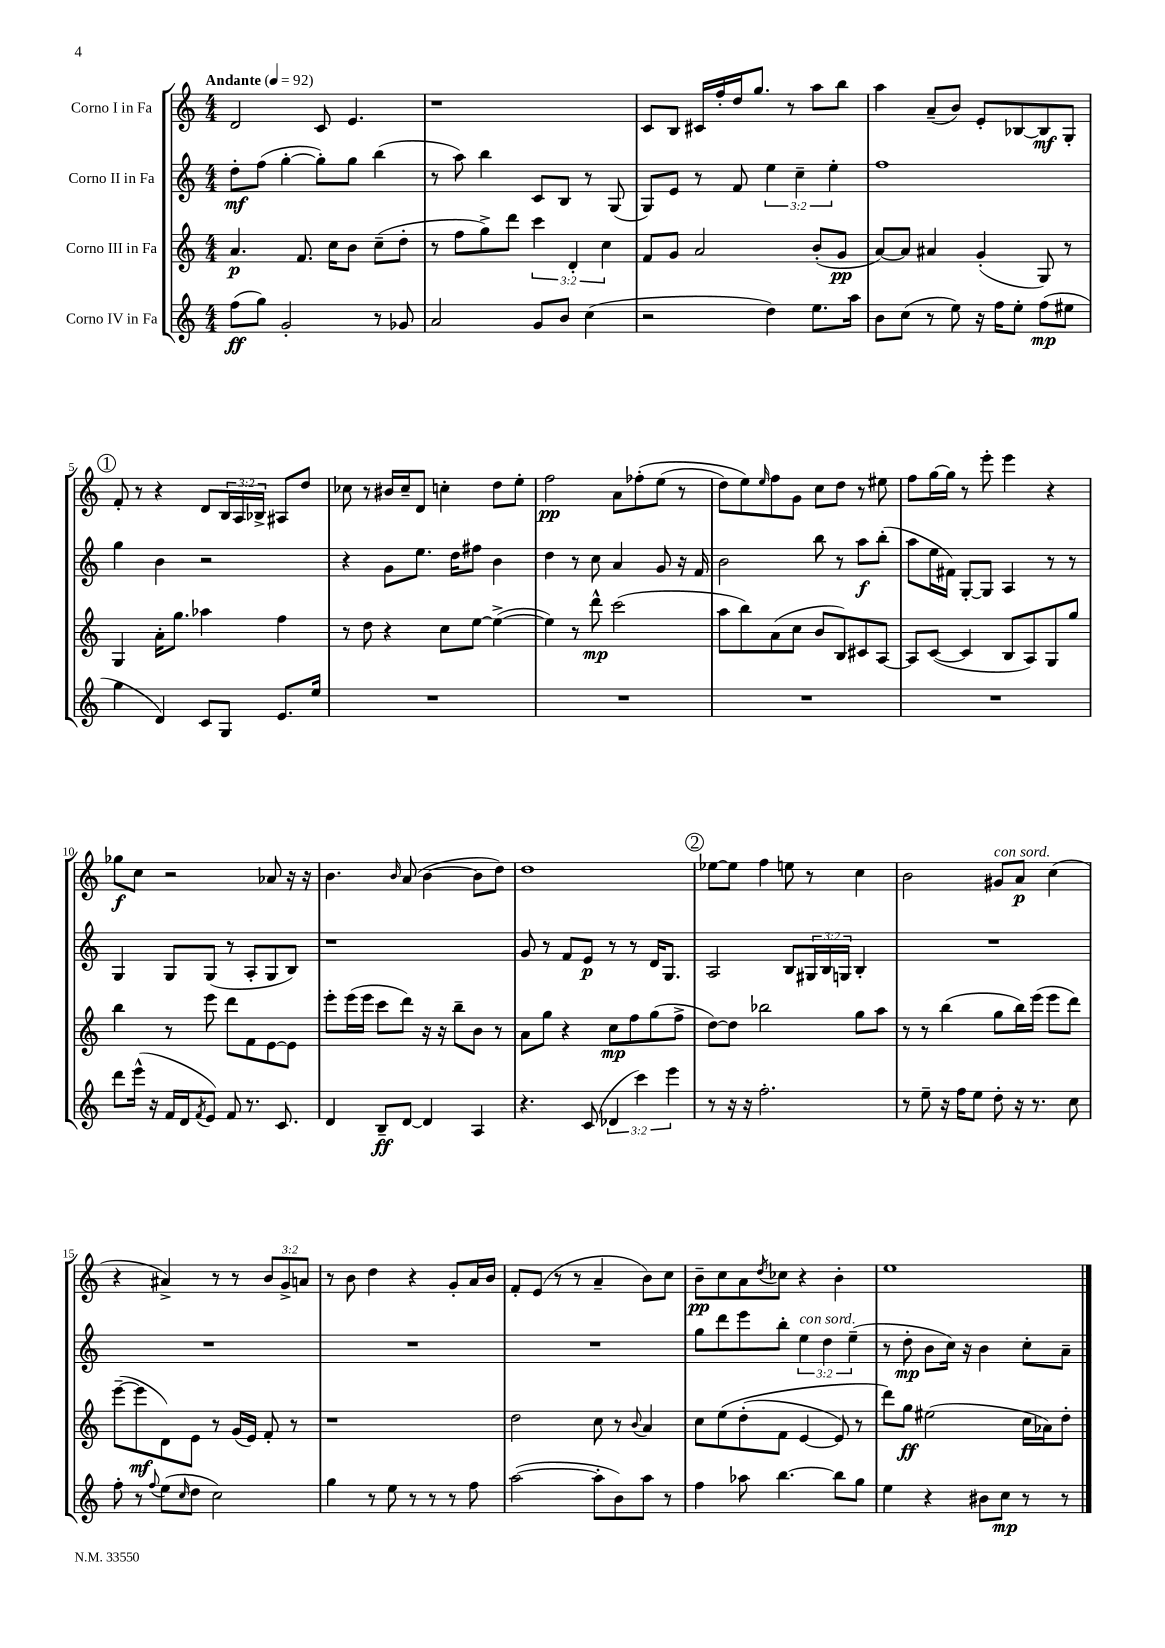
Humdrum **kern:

**kern	**dynam	**kern	**dynam	**kern	**dynam	**kern	**dynam
*part4	*part4	*part3	*part3	*part2	*part2	*part1	*part1
*staff4	*staff4	*staff3	*staff3	*staff2	*staff2	*staff1	*staff1
*I"Corno IV in Fa	*	*I"Corno III in Fa	*	*I"Corno II in Fa	*	*I"Corno I in Fa	*
*clefG2	*	*clefG2	*	*clefG2	*	*clefG2	*
*k[]	*	*k[]	*	*k[]	*	*k[]	*
*M4/4	*	*M4/4	*	*M4/4	*	*M4/4	*
*MM92	*	*MM92	*	*MM92	*	*MM92	*
=1	=1	=1	=1	=1	=1	=1	=1
!	!	!	!	!	!	!LO:TX:a:B:t=Andante	!
(8ff\L	ff	4.a/	p	8dd'\L	mf	2d/	.
8gg\J)	.	.	.	(8ff\J	.	.	.
2g'/	.	.	.	[4gg'\	.	.	.
.	.	8.f/	.	.	.	.	.
.	.	.	.	8gg'\L])	.	8c/	.
.	.	16cc\KL	.	.	.	.	.
.	.	8b\J	.	8gg\J	.	4.e/	.
8r	.	(8cc~\L	.	(4bb\	.	.	.
8g-X/	.	8dd'\J	.	.	.	.	.
=2	=2	=2	=2	=2	=2	=2	=2
2a/	.	8r	.	8r	.	1r	.
.	.	8ff\L	.	8aa\)	.	.	.
.	.	8gg^\)	.	4bb\	.	.	.
.	.	8ddd\J	.	.	.	.	.
8g/L	.	6ccc\	.	8c/L	.	.	.
8b/J	.	.	.	8B/J	.	.	.
.	.	6d'/	.	.	.	.	.
(4cc\	.	.	.	8r	.	.	.
.	.	6cc\	.	.	.	.	.
.	.	.	.	(8G/	.	.	.
=3	=3	=3	=3	=3	=3	=3	=3
2r	.	8f/L	.	8G/L)	.	8c/L	.
.	.	8g/J	.	8e/J	.	8B/J	.
.	.	2a/	.	8r	.	16c#X/LL	.
.	.	.	.	.	.	16ff'/	.
.	.	.	.	8f/	.	16dd/J	.
.	.	.	.	.	.	8.gg/J	.
4dd\)	.	.	.	6ee\	.	.	.
.	.	.	.	.	.	8r	.
.	.	.	.	6cc~\	.	.	.
8.ee\L	.	(8b'/L	.	.	.	8aa\L	.
.	.	.	.	6ee'\	.	.	.
.	.	8g/J	pp	.	.	8bb\J	.
16aa\Jk	.	.	.	.	.	.	.
=4	=4	=4	=4	=4	=4	=4	=4
8b\L	.	[8a/L)	.	1ff	.	4aa\	.
(8cc\J	.	8a/J]	.	.	.	.	.
8r	.	4a#X/	.	.	.	(8a~/L	.
8ee\)	.	.	.	.	.	8b/J)	.
16r	.	(4g'/	.	.	.	8e'/L	.
16ff\KL	.	.	.	.	.	.	.
8ee'\J	.	.	.	.	.	[8B-X/	.
(8ff\L	mp	8G/)	.	.	.	8B-/]	mf
8ee#X\J	.	8r	.	.	.	8G'/J	.
!!LO:LB:g=z
!!LO:REH:place=s1:t=1
=5	=5	=5	=5	=5	=5	=5	=5
4gg\	.	4G/	.	4gg\	.	8f'/	.
.	.	.	.	.	.	8r	.
4d/)	.	16a'\KL	.	4b\	.	4r	.
.	.	8.gg\J	.	.	.	.	.
8c/L	.	4aa-X\	.	2r	.	8d/L	.
8G/J	.	.	.	.	.	24B/L	.
.	.	.	.	.	.	24A/	.
.	.	.	.	.	.	24B-X^/JJ	.
8.e/L	.	4ff\	.	.	.	8A#X/L	.
.	.	.	.	.	.	8dd/J	.
16ee/Jk	.	.	.	.	.	.	.
=6	=6	=6	=6	=6	=6	=6	=6
1r	.	8r	.	4r	.	8cc-X\	.
.	.	8dd\	.	.	.	8r	.
.	.	4r	.	8g\L	.	16b#X/LL	.
.	.	.	.	.	.	16cc-~/J	.
.	.	.	.	8.ee\J	.	8d/J	.
.	.	8cc\L	.	.	.	4ccn'\	.
.	.	.	.	16dd\KL	.	.	.
.	.	[8ee\J	.	8ff#X\J	.	.	.
.	.	(4ee^\_	.	4b\	.	8dd\L	.
.	.	.	.	.	.	8ee'\J	.
=7	=7	=7	=7	=7	=7	=7	=7
1r	.	4ee\])	.	4dd\	.	2ff\	pp
.	.	8r	.	8r	.	.	.
.	.	8ddd^^\	mp	8cc\	.	.	.
.	.	(2ccc\	.	4a/	.	8a\L	.
.	.	.	.	.	.	(8ff-X'\	.
.	.	.	.	8g/	.	(8ee\J	.
.	.	.	.	16r	.	8r	.
.	.	.	.	16f/	.	.	.
=8	=8	=8	=8	=8	=8	=8	=8
1r	.	8aa\L	.	2b\	.	8dd\L)	.
.	.	8bb\)	.	.	.	8ee\)	.
.	.	.	.	.	.	16qqee/	.
.	.	(8a\	.	.	.	8ff\	.
.	.	8cc\J	.	.	.	8g\J	.
.	.	8b/L	.	8bb\	.	8cc\L	.
.	.	8B/)	.	8r	.	8dd\J	.
.	.	8c#X/	.	8aa\L	f	8r	.
.	.	[8A/J	.	(8bb'\J	.	8ee#X\	.
=9	=9	=9	=9	=9	=9	=9	=9
1r	.	8A/L]	.	8aa\L	.	8ff\L	.
.	.	([8c/J	.	16ee\L	.	[16gg\L	.
.	.	.	.	16f#X\JJ)	.	16gg\JJ]	.
.	.	4c/]	.	[8G'/L	.	8r	.
.	.	.	.	8G/J]	.	8eee'\	.
.	.	8B/L	.	4A/	.	4eee\	.
.	.	8A/)	.	.	.	.	.
.	.	8G/	.	8r	.	4r	.
.	.	8gg/J	.	8r	.	.	.
!!LO:LB:g=z
=10	=10	=10	=10	=10	=10	=10	=10
8ddd\L	.	4bb\	.	4G/	.	8gg-X\L	f
(16eee^^\Jk	.	.	.	.	.	8cc\J	.
16r	.	.	.	.	.	.	.
16f/LL	.	8r	.	8G/L	.	2r	.
16d/J	.	.	.	.	.	.	.
8qf/	.	.	.	.	.	.	.
8e/J)	.	8eee\	.	(8G/J	.	.	.
8f/	.	8ddd\L	.	8r	.	.	.
8.r	.	8f\	.	8A'/L	.	.	.
.	.	[8e\	.	8G/	.	8a-X/	.
8.c/	.	.	.	.	.	.	.
.	.	8e\J]	.	8B/J)	.	16r	.
.	.	.	.	.	.	16r	.
=11	=11	=11	=11	=11	=11	=11	=11
4d/	.	8eee'\L	.	1r	.	4.b\	.
.	.	(16eee\L	.	.	.	.	.
.	.	16eee\JJ	.	.	.	.	.
8B~/L	ff	8ccc\L	.	.	.	.	.
.	.	.	.	.	.	16qqb/	.
[8d/J	.	8ddd\J)	.	.	.	(8a/	.
4d/]	.	16r	.	.	.	[4b\	.
.	.	16r	.	.	.	.	.
.	.	8bb~\L	.	.	.	.	.
4A/	.	8b\J	.	.	.	8b\L]	.
.	.	8r	.	.	.	8dd\J)	.
=12	=12	=12	=12	=12	=12	=12	=12
4.r	.	8a\L	.	8g/	.	1dd	.
.	.	8gg\J	.	8r	.	.	.
.	.	4r	.	8f/L	.	.	.
(8c/	.	.	.	8e/J	p	.	.
6d-X/	.	8cc\L	mp	8r	.	.	.
.	.	8ff\	.	8r	.	.	.
6ccc\)	.	.	.	.	.	.	.
.	.	(8gg\	.	16d/KL	.	.	.
.	.	.	.	8.G/J	.	.	.
6eee\	.	.	.	.	.	.	.
.	.	8ff^\J	.	.	.	.	.
!!LO:REH:place=s1:t=2
=13	=13	=13	=13	=13	=13	=13	=13
8r	.	[8dd\L)	.	2A/	.	[8ee-X\L	.
16r	.	8dd\J]	.	.	.	8ee-\J]	.
16r	.	.	.	.	.	.	.
2.ff'\	.	2bb-X\	.	.	.	4ff\	.
.	.	.	.	8B/L	.	8een\	.
.	.	.	.	24G#X/L	.	8r	.
.	.	.	.	24B/	.	.	.
.	.	.	.	24Gn/JJ	.	.	.
.	.	8gg\L	.	4B'/	.	4cc\	.
.	.	8aa\J	.	.	.	.	.
=14	=14	=14	=14	=14	=14	=14	=14
8r	.	8r	.	1r	.	2b\	.
8ee~\	.	8r	.	.	.	.	.
16r	.	(4bb\	.	.	.	.	.
16ff\KL	.	.	.	.	.	.	.
8ee\J	.	.	.	.	.	.	.
!	!	!	!	!	!	!LO:TX:a:i:t=con sord.	!
8dd'\	.	8gg\L	.	.	.	8g#X/L	.
16r	.	16bb\L)	.	.	.	8a/J	p
8.r	.	(16eee\JJ	.	.	.	.	.
.	.	8eee\L	.	.	.	(4cc\	.
8cc\	.	8ddd\J)	.	.	.	.	.
!!LO:LB:g=z
=15	=15	=15	=15	=15	=15	=15	=15
8ff'\	.	([8eee~\L	.	1r	.	4r	.
8r	.	8eee\]	mf	.	.	.	.
8qqff/	.	.	.	.	.	.	.
(8ee\L	.	8d\)	.	.	.	4a#X^/)	.
16qqcc/	.	.	.	.	.	.	.
8dd\J	.	8e\J	.	.	.	.	.
2cc\)	.	8r	.	.	.	8r	.
.	.	(16g/LL	.	.	.	8r	.
.	.	16e/JJ)	.	.	.	.	.
.	.	8f'/	.	.	.	12b/L	.
.	.	.	.	.	.	12g^/	.
.	.	8r	.	.	.	.	.
.	.	.	.	.	.	12an/J	.
=16	=16	=16	=16	=16	=16	=16	=16
4gg\	.	1r	.	1r	.	8r	.
.	.	.	.	.	.	8b\	.
8r	.	.	.	.	.	4dd\	.
8ee\	.	.	.	.	.	.	.
8r	.	.	.	.	.	4r	.
8r	.	.	.	.	.	.	.
8r	.	.	.	.	.	8g'/L	.
8ff\	.	.	.	.	.	16a/L	.
.	.	.	.	.	.	16b/JJ	.
=17	=17	=17	=17	=17	=17	=17	=17
([2aa\	.	2dd\	.	1r	.	8f'/L	.
.	.	.	.	.	.	(8e/J	.
.	.	.	.	.	.	8r	.
.	.	.	.	.	.	8r	.
8aa'\L]	.	8cc\	.	.	.	4a~/	.
8b\)	.	8r	.	.	.	.	.
.	.	8qqb/	.	.	.	.	.
8aa\J	.	4a/	.	.	.	8b\L)	.
8r	.	.	.	.	.	8cc\J	.
=18	=18	=18	=18	=18	=18	=18	=18
4ff\	.	8cc\L	.	8gg\L	.	8b~\L	pp
.	.	(8ee\	.	8ddd\	.	8cc\	.
8aa-X\	.	(8dd'\	.	8eee\	.	8a\	.
.	.	.	.	.	.	8qdd/	.
[4.bb\	.	8f\J	.	8bb'\J	.	8cc-X\J	.
!	!	!	!	!LO:TX:a:i:t=con sord.	!	!	!
.	.	[4e/	.	6ee\	.	4r	.
.	.	.	.	6dd\	.	.	.
8bb\L]	.	8e/])	.	.	.	4b'\	.
.	.	.	.	(6ee~\	.	.	.
8gg\J	.	8r	.	.	.	.	.
=19	=19	=19	=19	=19	=19	=19	=19
4ee\	.	8ddd\L)	.	8r	.	1ee	.
.	.	8gg\J	ff	8dd'\	mp	.	.
4r	.	(2ee#X\	.	8b\L	.	.	.
.	.	.	.	16cc\Jk)	.	.	.
.	.	.	.	16r	.	.	.
8b#X\L	.	.	.	4b\	.	.	.
8cc\J	mp	.	.	.	.	.	.
8r	.	16cc\LL	.	8cc'\L	.	.	.
.	.	16a-X\J)	.	.	.	.	.
8r	.	8dd'\J	.	8a~\J	.	.	.
==	==	==	==	==	==	==	==
*-	*-	*-	*-	*-	*-	*-	*-
